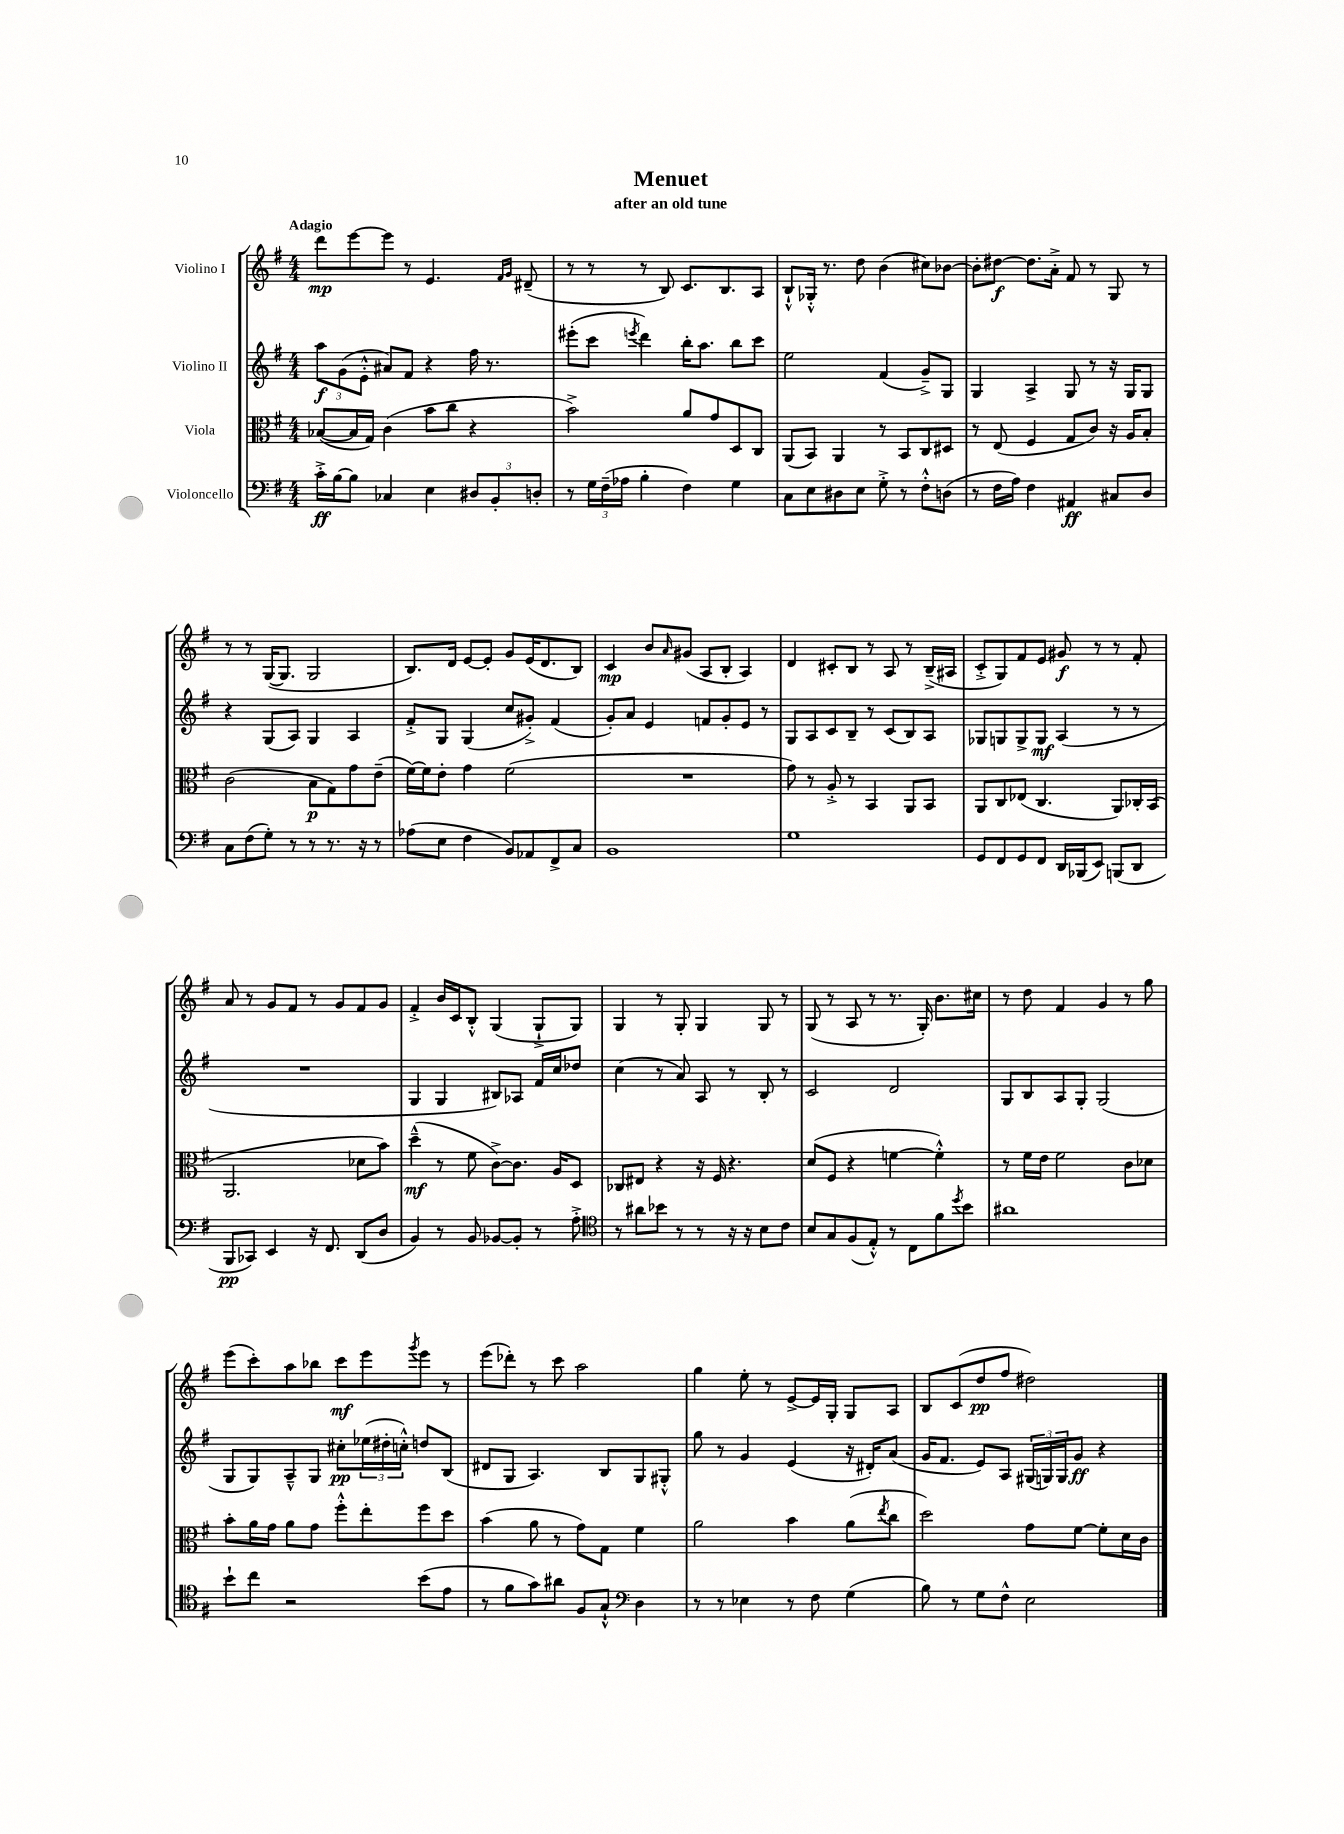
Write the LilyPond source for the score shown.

\header { title = "Menuet" subtitle = "after an old tune" }
<<
\new StaffGroup <<
\new Staff = "s0" \with { instrumentName = "Violino I" } {
    \clef treble \key g \major \numericTimeSignature \time 4/4 \tempo "Adagio"
    d'''8\mp e'''8~ e'''8 r8 e'4. \grace { fis'16 g'16 } dis'8--( |
    r8 r8 r8 b8) c'8. b8. a8 |
    b8-!-^ ges16-.-^ r8. d''8 b'4( cis''8) bes'8~ |
    bes'8-. dis''8~\f dis''8. a'16-.-> fis'8 r8 g8 r8 |
    r8 r8 g16~( g8. g2 |
    b8.) d'16 e'8~ e'8-. g'8 e'16( d'8. b8) |
    c'4\mp b'8 \grace { a'16 } gis'8( a8 b8-. a4) |
    d'4 cis'8-. b8 r8 a8 r8 b16--->( ais16 |
    c'8-.-> g8) fis'8 e'8 gis'8\f r8 r8 fis'8-. |
    a'8 r8 g'8 fis'8 r8 g'8 fis'8 g'8 |
    fis'4-.-> b'16 c'16 b8-.-^ g4( g8-!-> g8) |
    g4 r8 g8-. g4 g8 r8 |
    g8( r8 a8 r8 r8. g16-.) b'8. cis''16 |
    r8 d''8 fis'4 g'4 r8 g''8 |
    e'''8( c'''8-.) a''8 bes''8 c'''8\mf e'''8 \acciaccatura { g'''8 } e'''8 r8 |
    e'''8( des'''8-.) r8 c'''8 a''2 |
    g''4 e''8-. r8 e'8~-> e'16 g16-. g8 a8 |
    b8 c'8( d''8\pp fis''8 dis''2) \bar "|." |
}
\new Staff = "s1" \with { instrumentName = "Violino II" } {
    \clef treble \key g \major \numericTimeSignature \time 4/4
    \tuplet 3/2 { a''8\f g'8( e'8-.-^ } ais'8) fis'8 r4 fis''16 r8. |
    eis'''8-.( c'''8 \acciaccatura { e'''8 } d'''4) b''16-. a''8. b''8 c'''8 |
    e''2 fis'4( g'8--->) g8 |
    g4 a4-> g8 r8 r16 g16 g8 |
    r4 g8( a8) g4 a4 |
    fis'8-.-> g8 g4( c''8 gis'8-.->) fis'4( |
    g'8-.) a'8 e'4 f'8 g'8-. e'8 r8 |
    g8 a8 c'8 b8-- r8 c'8( b8) a8 |
    ges8 g8 g8-> g8\mf a4( r8 r8 |
    R1 |
    g4 g4 bis8) aes8 fis'16 c''16 des''8 |
    c''4( r8 a'8) a8 r8 b8-. r8 |
    c'2 d'2 |
    g8 b8 a8 g8-. g2( |
    g8 g8) a8---^ g8 cis''8-.\pp \tuplet 3/2 { ees''16( dis''16-. c''16-.-^) } d''8 b8( |
    dis'8 g8 a4.) b8 g8 gis8-.-^ |
    g''8 r8 g'4 e'4( r16 dis'16-.) a'8( |
    g'16 fis'8. e'8) a8 \tuplet 3/2 { gis16( g16) g16 } g'8\ff r4 \bar "|." |
}
\new Staff = "s2" \with { instrumentName = "Viola" } {
    \clef alto \key g \major \numericTimeSignature \time 4/4
    bes8~( bes16 g16) c'4( b'8 c''8 r4 |
    b'2->) a'8 g'8 d8 c8 |
    a,8( b,8) a,4 r8 b,8 c8 dis8 |
    r8 e8( fis4 g8 c'8) r16 a16 b8-. |
    c'2( b8\p g8) g'8 e'8--( |
    fis'16~) fis'16 e'8-. g'4 fis'2( |
    R1 |
    g'8) r8 a8-.-> r8 b,4 a,8 b,8 |
    a,8 c8 ees8( c4. a,8) ces16-. b,16( |
    a,2. des'8 b'8) |
    d''4---^\mf( r8 fis'8 c'8~->) c'8. a16 d8 |
    ces8 eis8 r4 r16 fis16 r4. |
    d'8( fis8 r4 f'4~ f'4-.-^) |
    r8 fis'16 e'16 fis'2 c'8 des'8 |
    b'8-. a'16 g'16 a'8 g'8 fis''8-.-^ e''8-. fis''8 d''8 |
    b'4( a'8 r8 g'8) g8 fis'4 |
    a'2 b'4 a'8( \acciaccatura { e''8 } c''8 |
    d''2) g'8 fis'8~ fis'8-. d'16 c'16 \bar "|." |
}
\new Staff = "s3" \with { instrumentName = "Violoncello" } {
    \clef bass \key g \major \numericTimeSignature \time 4/4
    c'16-.->\ff b16~ b8 ces4 e4 \tuplet 3/2 { dis8 b,8-. d8-. } |
    r8 \tuplet 3/2 { g16 fis16--( aes16 } b4-. fis4) g4 |
    c8 e8 dis8 e8 g8-.-> r8 fis8-.-^ d8( |
    r8 fis16 a16) fis4 ais,4\ff cis8 d8 |
    c8 fis8( g8-.) r8 r8 r8. r16 r8 |
    aes8( e8 fis4 b,8) aes,8 fis,8-> c8 |
    b,1 |
    g1 |
    g,8 fis,8 g,8 fis,8 d,16 bes,,16( e,8) b,,8( d,8 |
    b,,8\pp ces,8) e,4 r16 fis,8. d,8( d8 |
    b,4) r8 b,8 bes,8~ bes,8-. r8 a8-.-> |
    \clef tenor r8 ais'8 bes'8 r8 r8 r16 r16 b8 c'8 |
    b8 g8 fis8( e8-.-^) r8 c8 fis'8 \acciaccatura { d''8 } b'8 |
    ais'1 |
    b'8-! c''8 r2 b'8( e'8 |
    r8 fis'8 g'8) ais'8 fis8 g8-!-^ \clef bass d4 |
    r8 r8 ees4 r8 fis8 g4( |
    b8) r8 g8 fis8-^ e2 \bar "|." |
}
>>
>>
\layout { \context { \Score \remove "Bar_number_engraver" } }
